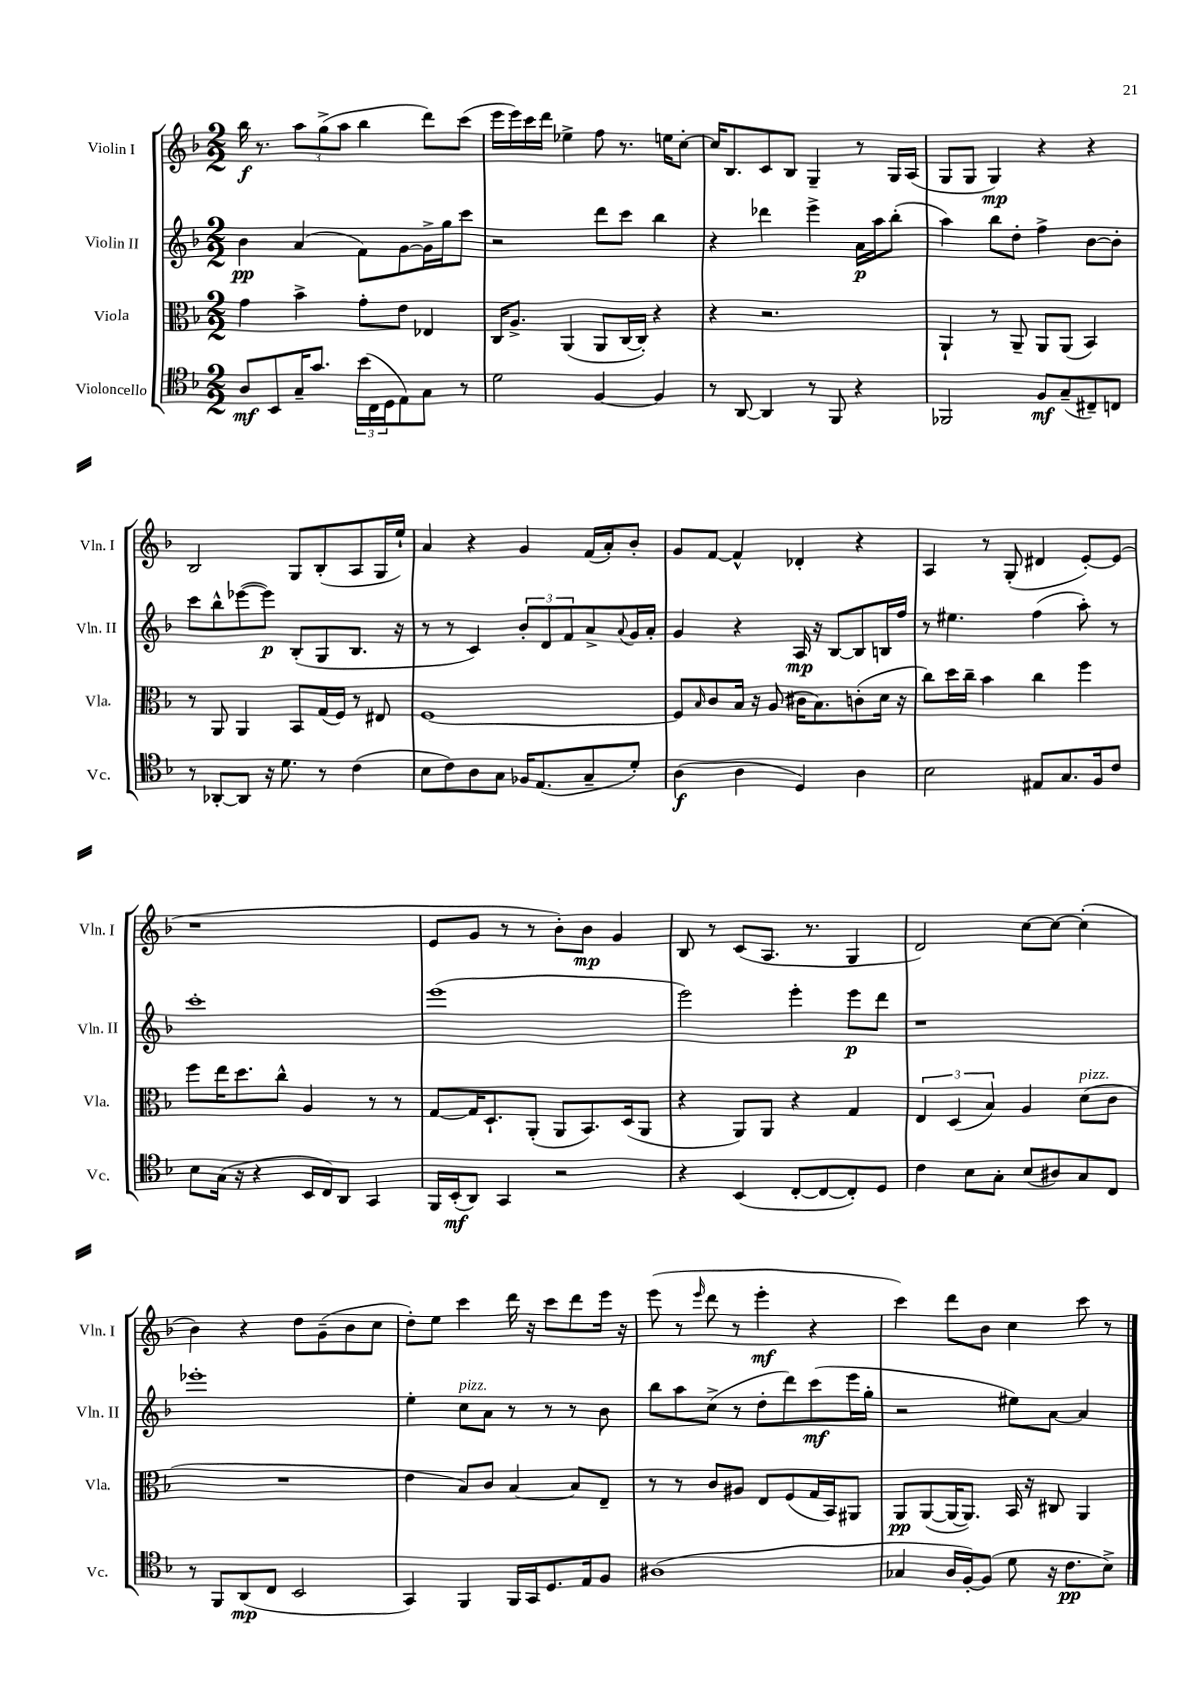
<<
\new StaffGroup <<
\new Staff = "s0" \with { instrumentName = "Violin I" shortInstrumentName = "Vln. I" } {
    \clef treble \key f \major \numericTimeSignature \time 2/2
    bes''16\f r8. \tuplet 3/2 { a''8 g''8->( a''8 } bes''4 d'''8) c'''8( |
    e'''16 e'''16) c'''16 d'''16 ees''4-> f''8 r8. e''16 c''8~-. |
    c''16 bes8. c'8 bes8 g4-- r8 g16 a16( |
    g8 g8 g4\mp) r4 r4 |
    bes2 g8 bes8-.( a8 g16 e''16-!) |
    a'4 r4 g'4 f'16( a'16-.) bes'8-. |
    g'8 f'8~ f'4-^ des'4-. r4 |
    a4 r8 g8-.( dis'4 e'8~-.) e'8( |
    r1 |
    e'8 g'8 r8 r8 bes'8-.) bes'8\mp g'4 |
    bes8 r8 c'8( a8. r8. g4 |
    d'2) c''8~ c''8~ c''4-.( |
    bes'4) r4 d''8 g'8--( bes'8 c''8 |
    d''8-.) e''8 c'''4 d'''16 r16 c'''8 d'''8 e'''16 r16 |
    e'''8( r8 \grace { e'''16 } d'''8 r8 e'''4-.\mf r4 |
    c'''4) d'''8 bes'8 c''4 c'''8 r8 \bar "|." |
}
\new Staff = "s1" \with { instrumentName = "Violin II" shortInstrumentName = "Vln. II" } {
    \clef treble \key f \major \numericTimeSignature \time 2/2
    bes'4\pp a'4( f'8) g'8~ g'16-> g''16 c'''8 |
    r2 d'''8 c'''8 bes''4 |
    r4 des'''4 e'''4-> a'16\p a''16 bes''8-.( |
    a''4) bes''8 d''8-. f''4-> bes'8~ bes'8-. |
    c'''8 bes''8-^ ees'''8~( ees'''8\p) bes8-.( g8 bes8. r16 |
    r8 r8 c'4) \tuplet 3/2 { bes'8-. d'8 f'8 } a'8-> \appoggiatura { a'8 } g'16 a'16-. |
    g'4 r4 a16\mp r16 bes8~ bes8 b16 f''16 |
    r8 eis''4. f''4( a''8-.) r8 |
    c'''1-. |
    e'''1( |
    e'''2) e'''4-. e'''8\p d'''8 |
    r1 |
    ees'''1-. |
    e''4-. c''8^\markup { \italic "pizz." } a'8 r8 r8 r8 bes'8 |
    bes''8 a''8 c''8->( r8 d''8-. d'''8) c'''8\mf( e'''16 g''16-. |
    r2 eis''8) a'8~ a'4 \bar "|." |
}
\new Staff = "s2" \with { instrumentName = "Viola" shortInstrumentName = "Vla." } {
    \clef alto \key f \major \numericTimeSignature \time 2/2
    g'4 bes'4-> g'8-. e'8 ees4 |
    c16 a8.-> a,4( a,8 c16~ c16-.) r4 |
    r4 r2. |
    a,4-! r8 a,8-- a,8 a,8( bes,4) |
    r8 a,8 a,4 bes,8 g16( f16) r8 eis8 |
    f1~ |
    f8 \grace { bes16 } c'8 bes16 r16 a8( cis'16 bes8.) c'8-.( d'16 r16 |
    c''8) d''16 c''16-- bes'4 c''4 f''4 |
    f''8 e''16 d''8. c''8-^ a4 r8 r8 |
    g8~ g16 d8.-! a,8-.( a,8 bes,8.) d16( a,8 |
    r4 a,8) a,8 r4 g4 |
    \tuplet 3/2 { e4 d4( bes4) } a4 d'8^\markup { \italic "pizz." }( c'8 |
    R1 |
    e'4 bes8) c'8 bes4~ bes8 e8-- |
    r8 r8 c'8 ais8 e8 f8( g16 bes,16) ais,8 |
    a,8\pp a,8~( a,16~ a,8.) bes,16 r16 cis8 a,4 \bar "|." |
}
\new Staff = "s3" \with { instrumentName = "Violoncello" shortInstrumentName = "Vc." } {
    \clef tenor \key f \major \numericTimeSignature \time 2/2
    a8\mf bes,8 g16-- g'8. \tuplet 3/2 { bes'16( c16 d16 } e8) g8 r8 |
    d'2 f4~ f4 |
    r8 a,8~ a,4 r8 f,8 r4 |
    fes,2 f8\mf g8--( cis8--) c8 |
    r8 aes,8~-. aes,8 r16 d'8. r8 c'4( |
    bes8 c'8) a8 g8 fes16 e8.( g8-- d'8-.) |
    a4\f( a4 d4) a4 |
    bes2 eis8 g8. f16 c'8 |
    bes8 g16( r16 r4 bes,16 c16) a,8 g,4 |
    f,16 bes,16-.\mf( a,8) g,4 r2 |
    r4 bes,4( c8~-. c8~ c8-.) d8 |
    c'4 bes8 g8-. bes8( ais8) g8 c8 |
    r8 f,8 a,8\mp( c8 bes,2 |
    g,4) f,4 f,16 g,16 d8. e16 f8 |
    ais1( |
    ges4 a16 f16~-.) f8( d'8 r16 c'8.\pp bes8->) \bar "|." |
}
>>
>>
\layout { \context { \Score \remove "Bar_number_engraver" } }
